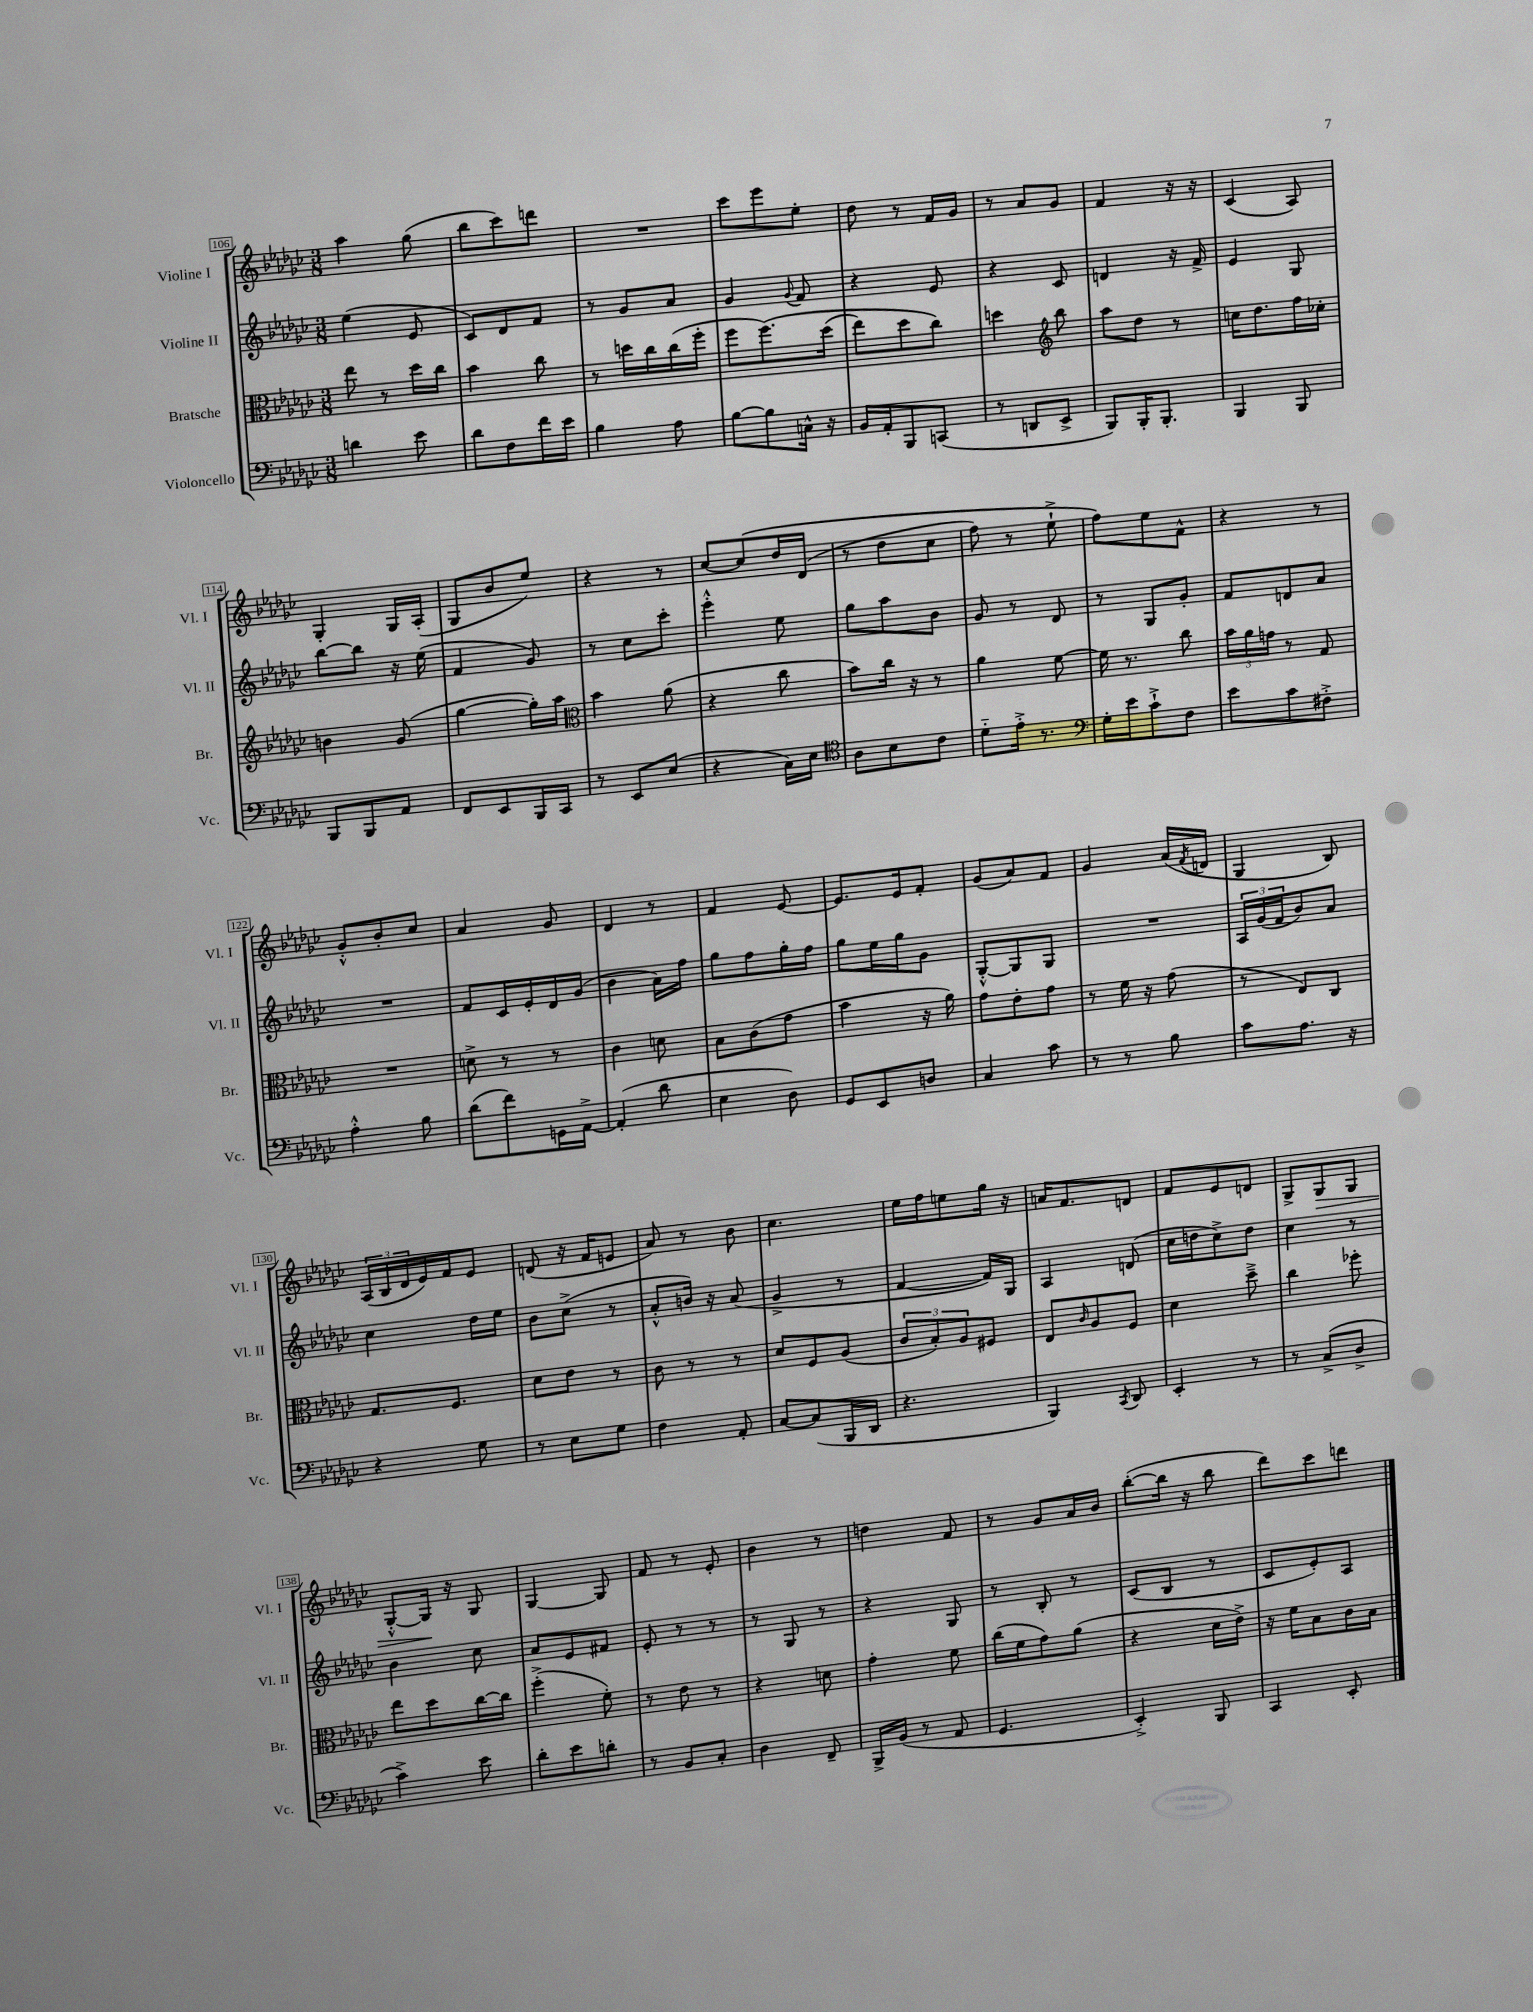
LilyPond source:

<<
\new StaffGroup <<
\new Staff = "s0" \with { instrumentName = "Violine I" shortInstrumentName = "Vl. I" } {
    \clef treble \key ges \major \numericTimeSignature \time 3/8
    aes''4 ges''8( |
    bes''8 ces'''8) d'''8 |
    R4. |
    ces'''8 ees'''8 ees''8-. |
    des''8 r8 f'16 ges'16 |
    r8 aes'8 ges'8 |
    f'4 r16 r16 |
    ces'4( aes8) |
    ges4-. ges16 aes16-.( |
    ges8 bes'8 ees''8) |
    r4 r8 |
    ces''8~ ces''8\( des''16 des'16( |
    r8 des''8 ces''8 |
    f''8) r8 ees''8-!-> |
    f''8\) ees''8 f'8-^ |
    r4 r8 |
    ges'8-.-^ bes'8-. ces''8 |
    aes'4 ges'8 |
    des'4 r8 |
    f'4 ees'8~ |
    ees'8. ees'16 f'8-. |
    ges'8( aes'8) f'8 |
    ges'4 aes'16( \acciaccatura { f'8 } d'16 |
    ges4 bes8) |
    \tuplet 3/2 { aes16( bes16 des'16 } ees'16) f'16 ees'8 |
    d'8( r16 f'16 e'8 |
    aes'8) r8 bes'8 |
    ces''4. |
    ees''16 f''16 e''8 ges''16 r16 |
    a'16 f'8. d'8 |
    f'8 ees'8 d'8 |
    ges8-> ges8\> ges8 |
    ges8~-.-^ ges16\! r16 ges8 |
    ges4~ ges8 |
    f'8 r8 ees'8-. |
    bes'4 r8 |
    d''4 f'8 |
    r8 ges'8 aes'16 bes'16 |
    bes''8~-.( bes''16 r16 bes''8 |
    des'''8) ces'''8 d'''8 \bar "|." |
}
\new Staff = "s1" \with { instrumentName = "Violine II" shortInstrumentName = "Vl. II" } {
    \clef treble \key ges \major \numericTimeSignature \time 3/8
    ees''4( ees'8 |
    ces'8) des'8 f'8 |
    r8 ges'8 aes'8 |
    ges'4 \appoggiatura { ges'8 } f'8 |
    r4 ees'8 |
    r4 ces'8 |
    d'4 r16 f'16-> |
    ees'4 ges8 |
    bes''8~ bes''8 r16 ees''16( |
    f'4 ges'8) |
    r8 ces''8 ces'''8-. |
    ees'''4-.-^ ees''8 |
    ges''8 aes''8 bes'8 |
    ges'8 r8 des'8 |
    r8 ges8 ges'8-. |
    f'8 d'8 aes'8 |
    R4. |
    f'8 ces'16 ees'16-. des'16 ges'16( |
    bes'4 aes'16) f''16 |
    ges''8 f''8 ges''16-. f''16 |
    ges''8 ees''16 ges''16 ges'8 |
    ges8~-.-^ ges8 ges8 |
    R4. |
    \tuplet 3/2 { aes16 ges'16( f'16 } bes'8) aes'8 |
    ces''4 des''16 ees''16 |
    bes'8 ces''8->( r8 |
    aes'8-.-^ b'16) r16 aes'8( |
    ges'4-> r8 |
    f'4~ f'16) ges16 |
    aes4 d'8( |
    ces''16 d''16 ces''8->) d''8 |
    ces''4 r8 |
    bes'4 ces''8 |
    aes'8 ees'8 fis'8 |
    ees'8-. r8 r8 |
    r8 ges8 r8 |
    r4 ges8 |
    r8 bes8-. r8 |
    ces'8( bes8 r8 |
    ces'8 ees'8-.) aes8 \bar "|." |
}
\new Staff = "s2" \with { instrumentName = "Bratsche" shortInstrumentName = "Br." } {
    \clef alto \key ges \major \numericTimeSignature \time 3/8
    ees''8 r8 des''16 ces''16 |
    bes'4 ces''8 |
    r8 d''16 ces''16 ces''16( f''16-. |
    f''8 f''8.)\( des''16( |
    ees''8) des''8 ces''8\) |
    d''4 \clef treble bes''8 |
    aes''8 des''8 r8 |
    c''16 des''8. f''16 ces''16-. |
    b'4 ges'8( |
    ges''4~ ges''16-.) aes''16 |
    \clef alto bes'4 aes'8( |
    r4 ces''8 |
    bes'8) ces''16 r16 r8 |
    aes'4 f'8~ |
    f'16 r8. ces''8 |
    \tuplet 3/2 { bes'16 aes'16 g'16 } r8 ges8 |
    R4. |
    d'8-> r8 r8 |
    ces'4 d'8 |
    bes8 ces'8( ges'8 |
    bes'4 r16 aes'16) |
    ges'8 ees'8-. ges'8 |
    r8 f'16 r16 ges'8( |
    r8 ees8) ces8 |
    ges8. f8. |
    des'8 ees'8 r8 |
    ces'8 r8 r8 |
    des'8 f8 aes8( |
    \tuplet 3/2 { ces'8 bes8-.) aes8 } fis8 |
    ees8 \grace { ces'16 } aes8 f8 |
    des'4 des''8---> |
    ces''4 fes''8-. |
    ees''8 des''8 ces''16~ ces''16 |
    f''4-.->( f'8-.) |
    r8 ees'8 r8 |
    r4 d'8 |
    ges'4-. f'8 |
    ces''16( f'16 ges'8) aes'8( |
    r4 des'16 ees'16->) |
    r16 f'16 bes8 ces'16 bes16 \bar "|." |
}
\new Staff = "s3" \with { instrumentName = "Violoncello" shortInstrumentName = "Vc." } {
    \clef bass \key ges \major \numericTimeSignature \time 3/8
    d'4 ees'8 |
    des'8 f8 f'16 ees'16 |
    bes4 aes8 |
    bes8~ bes8 c16-^ r16 |
    bes,16 aes,16-. bes,,8 c,8( |
    r8 d,8 ees,8-> |
    bes,,8) bes,,16-. bes,,8.-. |
    bes,,4 bes,,8 |
    bes,,8 bes,,8 aes,8 |
    f,8 ees,8 bes,,16 ces,16 |
    r8 ees,8 ees8( |
    r4 ces16) ees16 |
    \clef tenor aes8 bes8 ces'8 |
    des'8-_ ees'16-.-> r8. |
    \clef bass ges16-. ees'16 ces'8-!-> f8 |
    ees'8 ces'8 fis8-.-> |
    aes4-.-^ bes8 |
    des'8( f'8) g,16 aes,16~-> |
    aes,4-.( des'8 |
    ees4 des8) |
    ges,8 ees,8 d8 |
    ces4 ces'8 |
    r8 r8 bes8 |
    ces'8 aes8. r16 |
    r4 ges8 |
    r8 ees8 ges8 |
    f4 aes,8-. |
    ces8~ ces8( bes,,16 des,16 |
    r4. |
    bes,,4) \acciaccatura { ces,8 } des,8 |
    ees,4-. r8 |
    r8 ces8->( des8-> |
    ces'4->) ees'8 |
    des'8-. ees'8 d'8-. |
    r8 bes,8 ces8-. |
    des4 f,8-- |
    bes,,16-> bes,16( r8 aes,8 |
    ges,4. |
    ees,4-.->) bes,,8 |
    ces,4 ees,8-. \bar "|." |
}
>>
>>
\layout { \context { \Score currentBarNumber = #106 \override BarNumber.stencil = #(make-stencil-boxer 0.1 0.3 ly:text-interface::print) } }
